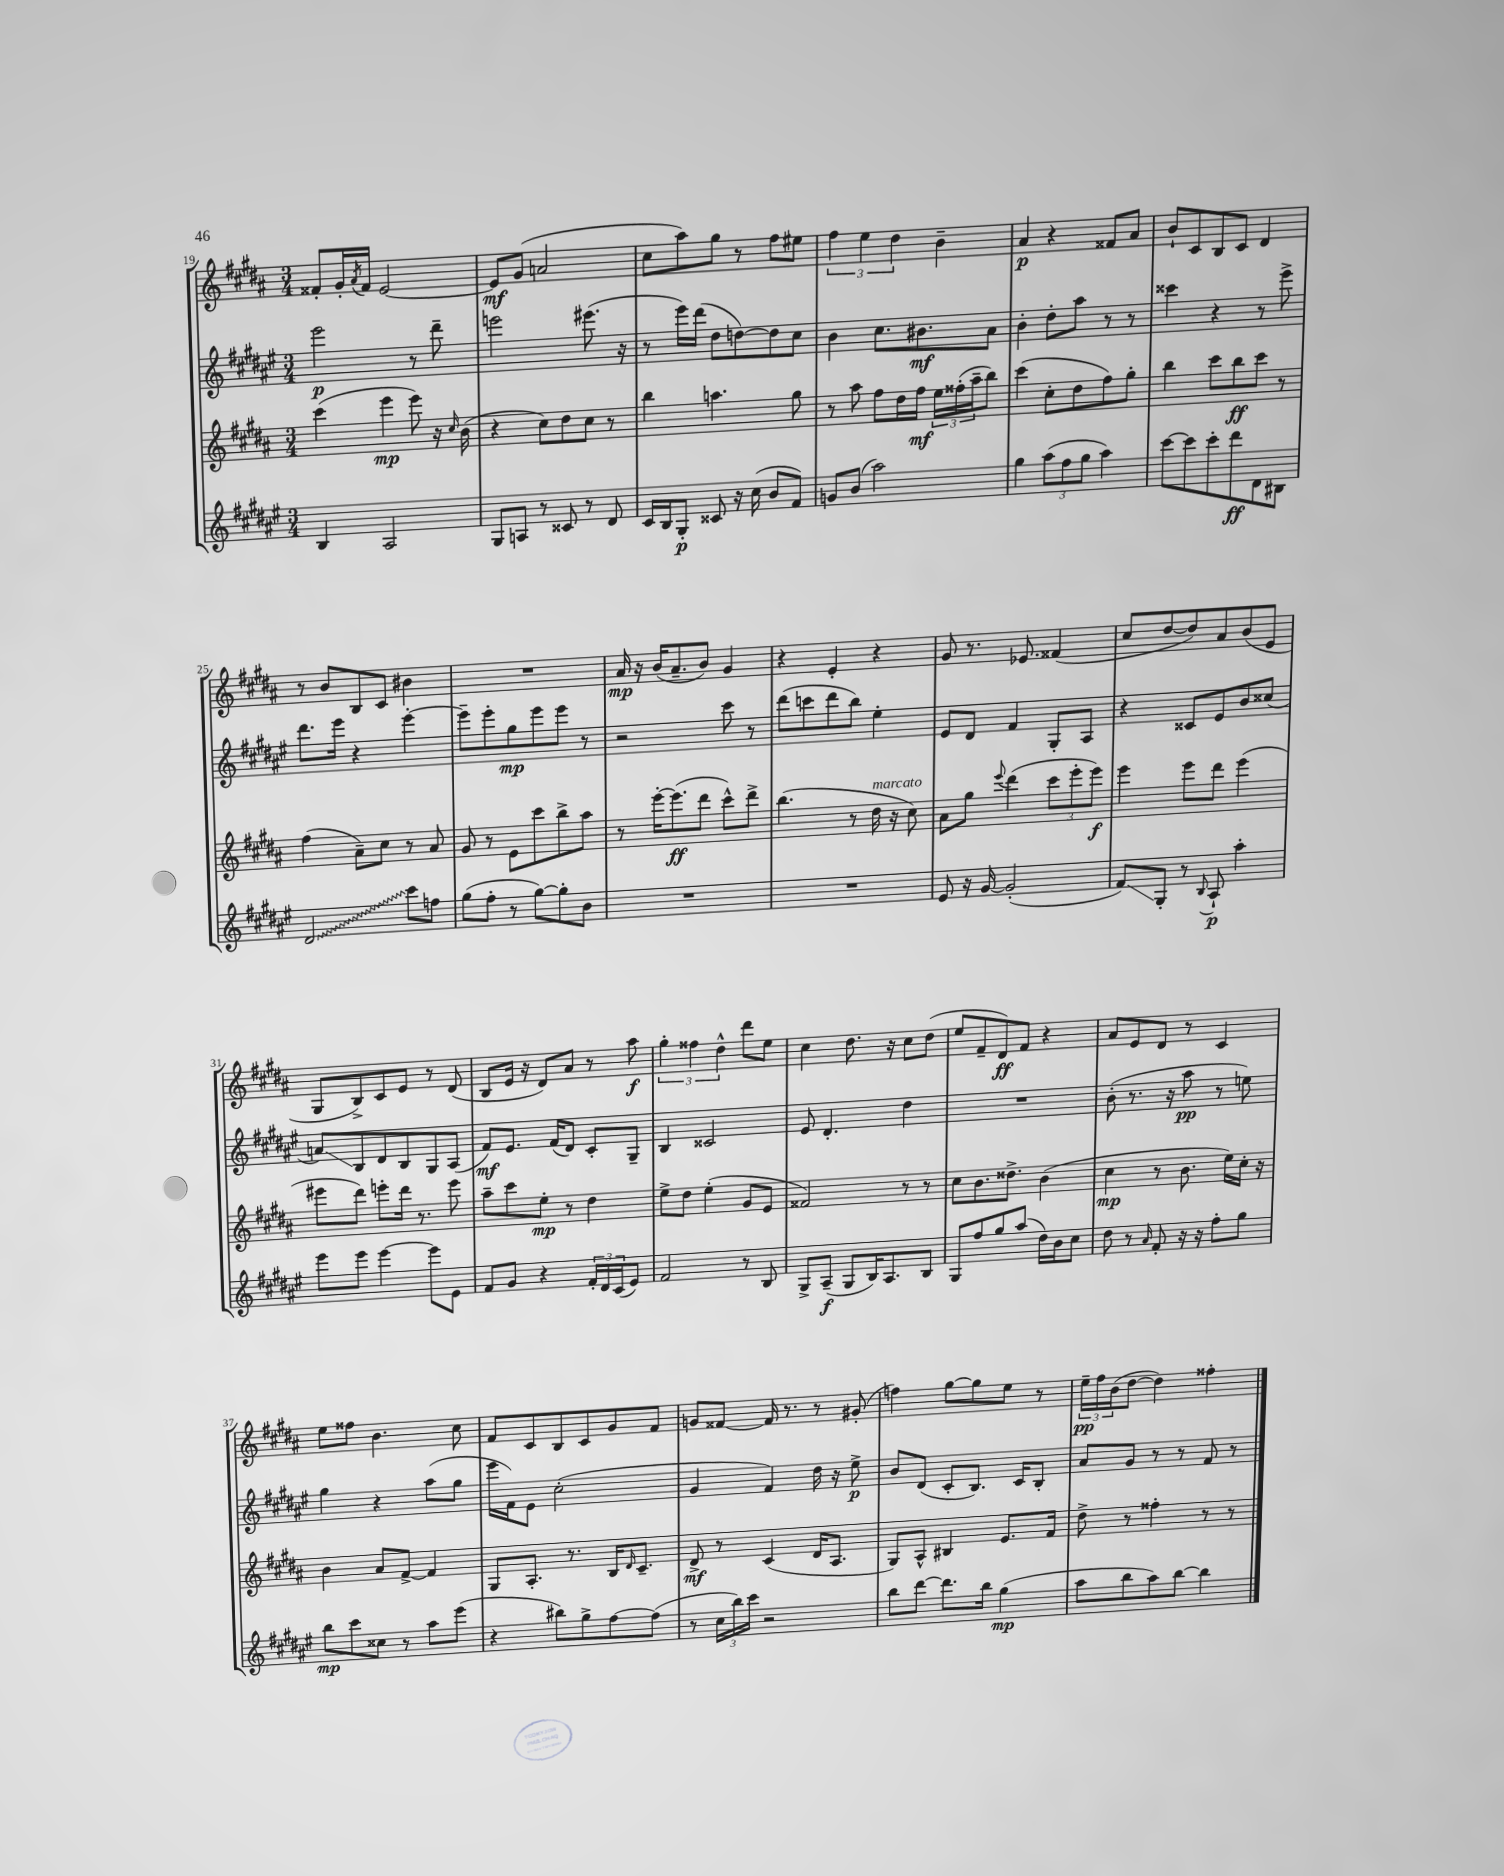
<<
\new StaffGroup <<
\new Staff = "s0" {
    \clef treble \key b \major \numericTimeSignature \time 3/4
    fisis'8-. gis'16-. \acciaccatura { ais'8 } fisis'16 e'2~ |
    e'8\mf gis'8( a'2 |
    cis''8 ais''8) gis''8 r8 fis''8 eis''8 |
    \tuplet 3/2 { fis''4 e''4 dis''4 } b'4-- |
    ais'4\p r4 fisis'8 ais'8 |
    b'8-! cis'8 b8 cis'8 dis'4 |
    r8 b'8 b8 cis'8 bis'4 |
    R2. |
    ais'16\mp r16 b'16( ais'8.-- b'8) gis'4 |
    r4 e'4-. r4 |
    gis'8 r8. ees'8. fisis'4( |
    cis''8 dis''8~ dis''8) ais'8 b'8( e'8 |
    gis8 b8->) cis'8 e'8 r8 dis'8( |
    b8 e'16 r16 dis'8) ais'8 r8 ais''8\f |
    \tuplet 3/2 { gis''4-. fisis''4 dis''4-^ } dis'''8 e''8 |
    cis''4 dis''8. r16 cis''8 dis''8( |
    e''8 fis'8-- dis'8\ff) fis'8 r4 |
    ais'8 e'8 dis'8 r8 cis'4 |
    e''8 fisis''8 b'4. cis''8 |
    fis'8 cis'8 b8 cis'8 gis'8 fis'8 |
    g'8 fisis'8~ fisis'16 r8. r8 gis'8-.( |
    f''4) gis''8~ gis''8 e''8 r8 |
    \tuplet 3/2 { e''16--\pp fis''16 b'16( } dis''8~ dis''4) fisis''4-. \bar "|." |
}
\new Staff = "s1" {
    \clef treble \key fis \major \numericTimeSignature \time 3/4
    eis'''2\p r8 dis'''8-- |
    e'''2 eis'''8.( r16 |
    r8 eis'''16) dis'''16( dis''8 d''8~) d''8 cis''8 |
    b'4 cis''8. bis'8.\mf ais'8 |
    b'4-. dis''8-. ais''8 r8 r8 |
    cisis'''4 r4 r8 eis'''8-> |
    dis'''8. eis'''16 r4 eis'''4~-. |
    eis'''8-- eis'''8-. gis''8\mp eis'''8 eis'''8 r8 |
    r2 cis'''8 r8 |
    dis'''8( c'''8 dis'''8 b''8) eis''4-. |
    eis'8 dis'8 fis'4 gis8-. ais8 |
    r4 cisis'8 eis'8 b'8 cisis''8( |
    a'8\glissando) b8 dis'8 b8 gis8 ais8( |
    fis'8\mf) eis'8. fis'16( dis'8) cis'8-. gis8-- |
    b4 cisis'2 |
    eis'8 dis'4.-. dis''4 |
    R2. |
    b'8-.( r8. r16 ais''8\pp r8 e''8) |
    gis''4 r4 ais''8( gis''8 |
    eis'''16 fis'16) eis'8 cis''2-.( |
    gis'4 fis'4) dis''16 r16 eis''8->\p |
    b'8 dis'8( cis'8-. b8.) cis'16 b8-. |
    ais'8 gis'8 r8 r8 fis'8 r8 \bar "|." |
}
\new Staff = "s2" {
    \clef treble \key b \major \numericTimeSignature \time 3/4
    cis'''4( e'''4\mp e'''8) r16 \grace { cis''16 } b'16( |
    r4 cis''8) dis''8 cis''8 r8 |
    b''4 a''4. gis''8 |
    r8 ais''8 fis''8 dis''16 fis''16\mf \tuplet 3/2 { e''16 fisis''16-.( ais''16-- } b''8) |
    cis'''4( cis''8-. dis''8 fis''8) gis''8-. |
    b''4 cis'''8 b''8\ff cis'''8 r8 |
    fis''4( ais'8--) cis''8 r8 ais'8 |
    gis'8 r8 e'8 cis'''8 b''8-> ais''8 |
    r8 e'''16~-. e'''8.\ff( dis'''8 cis'''8-^) dis'''8-> |
    b''4.( r8 dis''16^\markup { \italic "marcato" } r16 cis''8) |
    ais'8 gis''8 \appoggiatura { e'''8 } dis'''4( \tuplet 3/2 { cis'''8 e'''8-. e'''8\f) } |
    e'''4 e'''8 dis'''8 e'''4( |
    eis'''8 dis'''8) e'''8-. dis'''16 r8. e'''8 |
    ais''8-- cis'''8 e''8-.\mp r8 dis''4 |
    e''8-> dis''8 e''4-.( gis'8 e'8 |
    fisis'2) r8 r8 |
    cis''8 b'8. disis''8.-> b'4( |
    cis''4\mp r8 b'8. e''16) cis''16-. r16 |
    b'4 ais'8 fis'8~-> fis'4 |
    gis8 ais8.-. r8. b16 \grace { dis'16 } cis'8.-- |
    dis'8->\mf r8 cis'4( dis'16 ais8. |
    gis8) ais8-^ bis4 e'8. fis'16 |
    dis''8-> r8 fisis''4-. r8 r8 \bar "|." |
}
\new Staff = "s3" {
    \clef treble \key fis \major \numericTimeSignature \time 3/4
    b4 ais2 |
    gis8 a8 r8 cisis'8 r8 dis'8 |
    cis'16 b16 gis8-.\p cisis'8 r16 cis''16( b'8 fis'8) |
    g'8 b'8( ais''2) |
    gis''4 \tuplet 3/2 { ais''8( fis''8 gis''8 } ais''4) |
    cis'''8~ cis'''8 cis'''8-. dis'''8\ff dis'8 bis8 |
    \once \override Glissando.style = #'zigzag dis'2\glissando cis'''8 f''8 |
    gis''8( fis''8-. r8 gis''8~) gis''8-. b'8 |
    R2. |
    R2. |
    eis'8 r16 gis'16~ gis'2-.( |
    fis'8\glissando) gis8-. r8 \appoggiatura { b8 } ais8-!\p ais''4-. |
    eis'''8 eis'''8 eis'''4~ eis'''8 eis'8 |
    fis'8 gis'8 r4 \tuplet 3/2 { fis'16-. dis'16 cis'16( } eis'8) |
    fis'2 r8 b8 |
    gis8-> ais8--\f( gis8 b16) ais8. b8 |
    gis8 fis''8 gis''8 ais''8( dis''16) b'16 cis''8 |
    dis''8 r8 \grace { ais'16 } fis'8-. r16 r16 fis''8-. gis''8 |
    b''8\mp cis'''8 cisis''8 r8 ais''8 eis'''8( |
    r4 bis''8) gis''8-> fis''8~ fis''8( |
    r8 \tuplet 3/2 { cis''16 b''16) cis'''16 } r2 |
    b''8 dis'''8~ dis'''8. b''16 gis''4\mp( |
    ais''8 b''8 ais''8) b''8~ b''4 \bar "|." |
}
>>
>>
\layout { \context { \Score currentBarNumber = #19 } }
